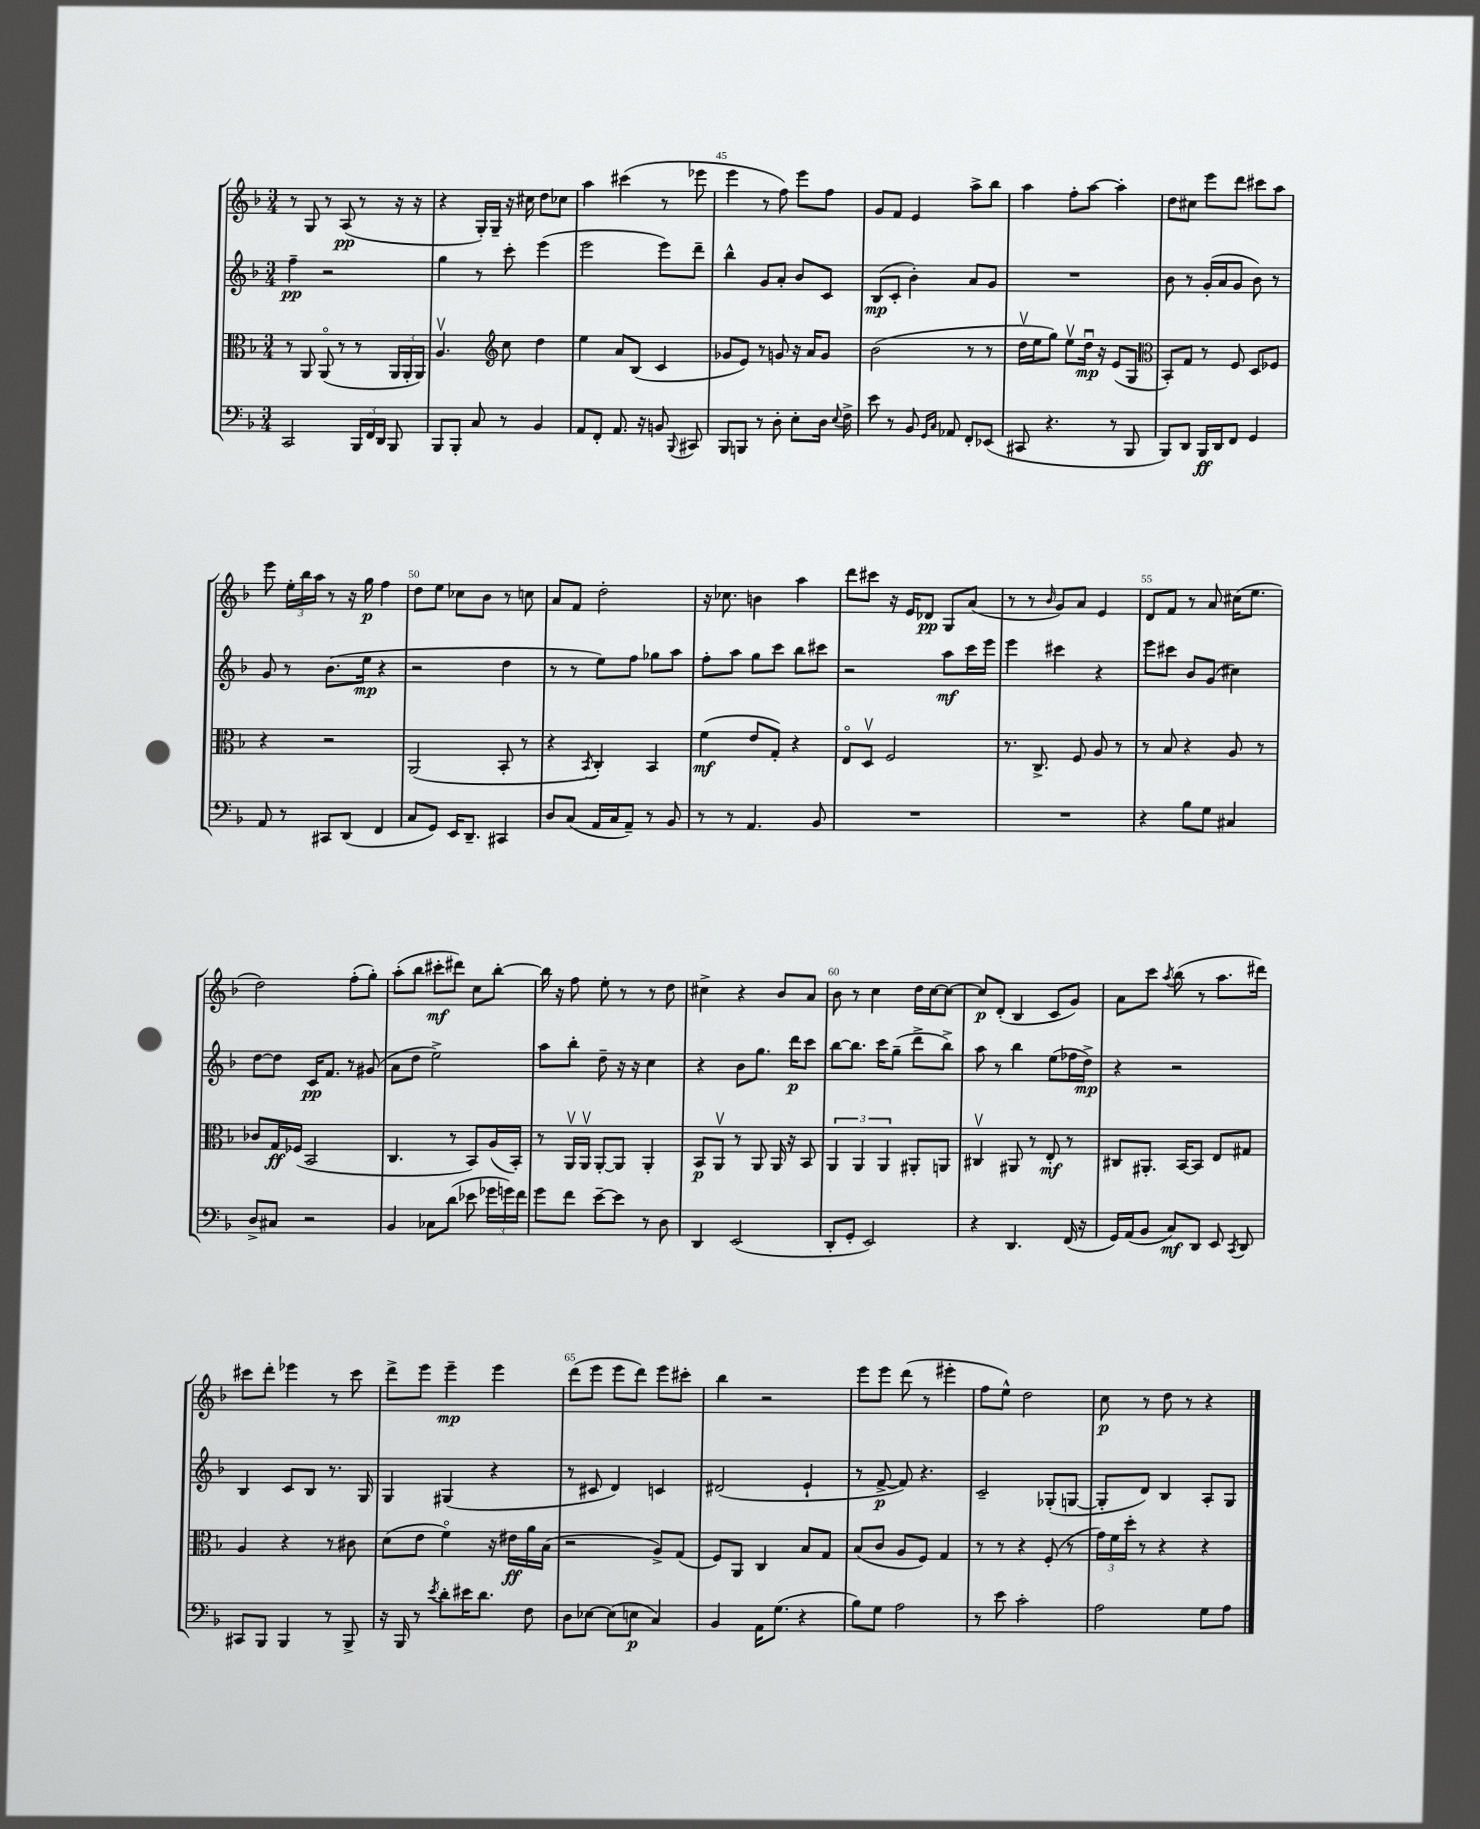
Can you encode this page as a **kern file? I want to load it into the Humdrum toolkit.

**kern	**dynam	**kern	**dynam	**kern	**dynam	**kern	**dynam
*part4	*part4	*part3	*part3	*part2	*part2	*part1	*part1
*staff4	*staff4	*staff3	*staff3	*staff2	*staff2	*staff1	*staff1
*clefF4	*	*clefC3	*	*clefG2	*	*clefG2	*
*k[b-]	*	*k[b-]	*	*k[b-]	*	*k[b-]	*
*M3/4	*	*M3/4	*	*M3/4	*	*M3/4	*
=42	=42	=42	=42	=42	=42	=42	=42
2CC/	.	8r	.	4ff~\	pp	8r	.
.	.	8AA/	.	.	.	8G/	.
.	.	(8AA/	.	2r	.	8r	.
.	.	8r	.	.	.	(8A/	pp
24BBB-/LL	.	8r	.	.	.	8r	.
24FF/	.	.	.	.	.	.	.
24DD/JJ	.	.	.	.	.	.	.
8BBB-/	.	24AA/LL	.	.	.	16r	.
.	.	24AA'/	.	.	.	.	.
.	.	.	.	.	.	16r	.
.	.	24AA/JJ)	.	.	.	.	.
=43	=43	=43	=43	=43	=43	=43	=43
8BBB-/L	.	4.Av/	.	4gg\	.	4r	.
8BBB-'/J	.	.	.	.	.	.	.
8C/	.	.	.	8r	.	16G'/LL)	.
.	.	.	.	.	.	16G~/JJ	.
*	*	*clefG2	*	*	*	*	*
8r	.	8cc\	.	8ccc'\	.	16r	.
.	.	.	.	.	.	16cc#X\	.
4BB-/	.	4dd\	.	(4eee\	.	8dd\L	.
.	.	.	.	.	.	8cc-X\J	.
=44	=44	=44	=44	=44	=44	=44	=44
8AA/L	.	4ee\	.	2eee\	.	4aa\	.
8FF'/J	.	.	.	.	.	.	.
8.AA/	.	8a/L	.	.	.	(4ccc#X\	.
.	.	(8B-/J	.	.	.	.	.
16r	.	.	.	.	.	.	.
8BBn/	.	4c/	.	8eee\L)	.	8r	.
8qqBBB-/	.	.	.	.	.	.	.
8CC#X/	.	.	.	8ddd~\J	.	8eee-X\	.
=45	=45	=45	=45	=45	=45	=45	=45
8BBB-/L	.	8g-X/L	.	4bb-^^\	.	4eee\	.
8BBBn/J	.	8e/J)	.	.	.	.	.
8r	.	8r	.	8g/L	.	8r	.
8D'\	.	8gn/	.	8a'/J	.	8ff\)	.
8E'\L	.	16r	.	8b-/L	.	8eee\L	.
.	.	16a/KL	.	.	.	.	.
16D\Jk	.	8g/J	.	8c/J	.	8ff\J	.
8qqE/	.	.	.	.	.	.	.
16F^\	.	.	.	.	.	.	.
=46	=46	=46	=46	=46	=46	=46	=46
8e\	.	(2b-\	.	(8B-/L	mp	8g/L	.
8r	.	.	.	8c'/J	.	8f/J	.
8BB-/	.	.	.	4b-'\)	.	4e/	.
16qqGG/LL	.	.	.	.	.	.	.
16qqC/JJ	.	.	.	.	.	.	.
8AA-X/	.	.	.	.	.	.	.
8FF'/L	.	8r	.	8a/L	.	8aa^\L	.
(8EE-X/J	.	8r	.	8g/J	.	8bb-\J	.
=47	=47	=47	=47	=47	=47	=47	=47
8CC#X/	.	16ddv\LL	.	2.r	.	4aa\	.
.	.	16ee\J	.	.	.	.	.
4.r	.	8gg\J)	.	.	.	.	.
.	.	8eev\L	.	.	.	8ff'\L	.
.	.	16ddu\Jk	mp	.	.	[8aa\J	.
.	.	16r	.	.	.	.	.
8r	.	(8e/L	.	.	.	4aa'\]	.
8BBB-/	.	8G/J	.	.	.	.	.
=48	=48	=48	=48	=48	=48	=48	=48
*	*	*clefC3	*	*	*	*	*
8BBB-/L)	.	8BB-'/L)	.	8b-\	.	8dd\L	.
8DD/J	.	8G/J	.	8r	.	8cc#X\J	.
16BBB-/LL	ff	8r	.	(16g'/LL	.	8eee\L	.
16DD/J	.	.	.	16a/J	.	.	.
8FF/J	.	8F/	.	8g/J	.	8ddd\J	.
4GG/	.	8D/L	.	8b-\)	.	8ccc#X\L	.
.	.	8F-X/J	.	8r	.	8aa\J	.
!!LO:LB:g=z
=49	=49	=49	=49	=49	=49	=49	=49
8AA/	.	4r	.	8g/	.	8eee\	.
8r	.	.	.	8r	.	24ee'\LL	.
.	.	.	.	.	.	24bb-\	.
.	.	.	.	.	.	24aa\JJ	.
8CC#X/L	.	2r	.	(8.b-\L	.	8r	.
(8DD/J	.	.	.	.	.	16r	.
.	.	.	.	16ee\Jk	mp	16gg\	p
4FF/	.	.	.	4r	.	4ff\	.
=50	=50	=50	=50	=50	=50	=50	=50
8C/L	.	(2AA/	.	2r	.	8dd\L	.
8GG/J)	.	.	.	.	.	8ee\J	.
16EE/KL	.	.	.	.	.	8cc-X\L	.
8.DD~/J	.	.	.	.	.	.	.
.	.	.	.	.	.	8b-\J	.
4CC#X/	.	8BB-'/	.	4dd\	.	8r	.
.	.	8r	.	.	.	8ccn\	.
=51	=51	=51	=51	=51	=51	=51	=51
8D/L	.	4r	.	8r	.	8a/L	.
(8C/J	.	.	.	8r	.	8f/J	.
.	.	8qBB-/	.	.	.	.	.
16AA/LL	.	4C'/)	.	8ee\L)	.	2dd'\	.
16C/J	.	.	.	.	.	.	.
8AA~/J)	.	.	.	8ff\J	.	.	.
8r	.	4BB-/	.	8gg-X\L	.	.	.
8BB-/	.	.	.	8aa\J	.	.	.
=52	=52	=52	=52	=52	=52	=52	=52
8r	.	(4f\	mf	8ff'\L	.	16r	.
.	.	.	.	.	.	8.cc-X\	.
8r	.	.	.	8aa\J	.	.	.
4.AA/	.	8e/L	.	8gg\L	.	4bn\	.
.	.	8G'/J)	.	8ccc\J	.	.	.
.	.	4r	.	8bb-\L	.	4aa\	.
8BB-/	.	.	.	8ccc#X\J	.	.	.
=53	=53	=53	=53	=53	=53	=53	=53
2.r	.	8E/L	.	2r	.	8ddd\L	.
.	.	8Dv/J	.	.	.	8ccc#X\J	.
.	.	2F/	.	.	.	16r	.
.	.	.	.	.	.	16e/KL	.
.	.	.	.	.	.	8d-X/J	pp
.	.	.	.	8aa\L	mf	8G/L	.
.	.	.	.	16ccc\L	.	(8a/J	.
.	.	.	.	16eee\JJ	.	.	.
=54	=54	=54	=54	=54	=54	=54	=54
2.r	.	8.r	.	4eee\	.	8r	.
.	.	.	.	.	.	8r	.
.	.	8.C^/	.	.	.	.	.
.	.	.	.	.	.	16qqb-/	.
.	.	.	.	4ccc#X\	.	8g/L)	.
.	.	8F/	.	.	.	8a/J	.
.	.	8A/	.	4r	.	4e/	.
.	.	8r	.	.	.	.	.
=55	=55	=55	=55	=55	=55	=55	=55
4r	.	8r	.	8eee\L	.	8d/L	.
.	.	8B-/	.	8ccc#X\J	.	8f/J	.
8B-\L	.	4r	.	8b-/L	.	8r	.
8G\J	.	.	.	(8g/J	.	8a/	.
4C#X/	.	8A/	.	4cc#X\)	.	(16cc#X\KL	.
.	.	.	.	.	.	8.ee\J	.
.	.	8r	.	.	.	.	.
!!LO:LB:g=z
=56	=56	=56	=56	=56	=56	=56	=56
8D^/L	.	8c-X/L	.	[8dd\L	.	2dd\)	.
8C#X/J	.	16G/L	ff	8dd\J]	.	.	.
.	.	(16F-X/JJ	.	.	.	.	.
2r	.	2BB-/	.	16c/KL	pp	.	.
.	.	.	.	8.f/J	.	.	.
.	.	.	.	8r	.	(8ff'\L	.
.	.	.	.	(8g#X/	.	8gg'\J)	.
=57	=57	=57	=57	=57	=57	=57	=57
4BB-/	.	4.C/	.	8a\L	.	(8aa'\L	.
.	.	.	.	8dd\J	.	8bb-\J	.
8C-X\L	.	.	.	2ee^\)	.	8ccc#X'\L	mf
(8d\J	.	8r	.	.	.	8ddd#X\J)	.
8e-X\	.	8BB-/L)	.	.	.	8cc\L	.
24g-X\LL	.	(16A/L	.	.	.	[8bb-'\J	.
24gn\)	.	.	.	.	.	.	.
.	.	16BB-'/JJ)	.	.	.	.	.
24f\JJ	.	.	.	.	.	.	.
=58	=58	=58	=58	=58	=58	=58	=58
8g\L	.	8r	.	8aa\L	.	16bb-\]	.
.	.	.	.	.	.	16r	.
8f\J	.	16AAv/LL	.	8bb-'\J	.	8ff\	.
.	.	16AAv/JJ	.	.	.	.	.
[8e~\L	.	[8AA'/L	.	8dd~\	.	8ee'\	.
8e\J]	.	8AA/J]	.	16r	.	8r	.
.	.	.	.	16r	.	.	.
8r	.	4AA'/	.	4cc\	.	8r	.
8D\	.	.	.	.	.	8dd\	.
=59	=59	=59	=59	=59	=59	=59	=59
4DD/	.	8BB-/L	p	4r	.	4cc#X^\	.
.	.	8AAv/J	.	.	.	.	.
(2EE/	.	8r	.	8b-\L	.	4r	.
.	.	8AA/	.	8.gg\J	.	.	.
.	.	16AA/	.	.	.	8b-/L	.
.	.	16r	.	16ddd\KL	p	.	.
.	.	8BB-/	.	8ccc\J	.	8a/J	.
=60	=60	=60	=60	=60	=60	=60	=60
8DD'/L	.	6AA/	.	[8bb-\L	.	8b-\	.
8GG'/J	.	.	.	8.bb-\J]	.	8r	.
.	.	6AA/	.	.	.	.	.
2EE/)	.	.	.	.	.	4cc\	.
.	.	.	.	16ccc\KL	.	.	.
.	.	6AA/	.	.	.	.	.
.	.	.	.	(8gg~\J	.	.	.
.	.	8AA#X'/L	.	8ddd^\L	.	16dd\LL	.
.	.	.	.	.	.	[16cc\J	.
.	.	8AAn/J	.	8bb-^\J)	.	8cc\J_	.
=61	=61	=61	=61	=61	=61	=61	=61
4r	.	4C#Xv/	.	8aa\	.	8cc/L]	p
.	.	.	.	8r	.	(8d'/J	.
4.DD/	.	8AA#X/	.	4bb-\	.	4B-/	.
.	.	8r	.	.	.	.	.
.	.	8E'/	mf	(8ee\L	.	8c/L	.
(16FF/	.	8r	.	16ff-X\L	.	8g/J)	.
16r	.	.	.	16dd^\JJ)	mp	.	.
=62	=62	=62	=62	=62	=62	=62	=62
16GG/LL)	.	8C#X/L	.	4r	.	8a\L	.
(16AA/J	.	.	.	.	.	.	.
8BB-/J	.	8.AA#X'/J	.	.	.	8ccc\J	.
.	.	.	.	.	.	8qaa/	.
8C/L)	mf	.	.	2r	.	(8bb-\	.
.	.	[16BB-/KL	.	.	.	.	.
8DD/J	.	8BB-/J]	.	.	.	8r	.
8EE/	.	8E/L	.	.	.	8.aa\L	.
8qCC/	.	.	.	.	.	.	.
8DD/	.	8G#X/J	.	.	.	.	.
.	.	.	.	.	.	16ddd#X\Jk)	.
!!LO:LB:g=z
=63	=63	=63	=63	=63	=63	=63	=63
8CC#X/L	.	4A/	.	4B-/	.	8ccc#X\L	.
8BBB-/J	.	.	.	.	.	8ddd'\J	.
4BBB-/	.	4r	.	8c/L	.	4eee-X\	.
.	.	.	.	8B-/J	.	.	.
8r	.	8r	.	8.r	.	8r	.
8BBB-^/	.	8c#X\	.	.	.	8ccc#\	.
.	.	.	.	16G/	.	.	.
=64	=64	=64	=64	=64	=64	=64	=64
16r	.	(8d\L	.	4G/	.	8ddd^\L	.
16BBB-/	.	.	.	.	.	.	.
8r	.	8e\J	.	.	.	8eee\J	.
8qe/	.	.	.	.	.	.	.
8d'\L	.	4f\)	.	(4G#X/	.	4eee~\	mp
16e#X\K	.	.	.	.	.	.	.
8.d\J	.	.	.	.	.	.	.
.	.	16r	.	4r	.	4eee\	.
.	.	16e#X\LL	ff	.	.	.	.
8F\	.	16a\	.	.	.	.	.
.	.	(16B-\JJ	.	.	.	.	.
=65	=65	=65	=65	=65	=65	=65	=65
8D\L	.	2r	.	8r	.	(8ddd\L	.
[8E-X\J	.	.	.	8c#X/	.	8eee\J	.
(8E-\L]	.	.	.	4d/)	.	8eee\L	.
8En\J	p	.	.	.	.	8ddd\J)	.
4C/)	.	8A^/L)	.	4cn/	.	8eee\L	.
.	.	(8G/J	.	.	.	8ccc#X'\J	.
=66	=66	=66	=66	=66	=66	=66	=66
4BB-/	.	8F/L)	.	(2d#X/	.	4bb-\	.
.	.	8AA/J	.	.	.	.	.
16AA\KL	.	4C/	.	.	.	2r	.
(8.G\J	.	.	.	.	.	.	.
4r	.	8B-/L	.	4e`/	.	.	.
.	.	8G/J	.	.	.	.	.
=67	=67	=67	=67	=67	=67	=67	=67
8B-\L)	.	(8B-/L	.	8r	.	8eee\L	.
8G\J	.	8c/J	.	[8f^/	p	8eee\J	.
2A\	.	8A/L	.	8f/])	.	(8ddd\	.
.	.	8F/J)	.	4.r	.	8r	.
.	.	4G/	.	.	.	4eee#X'\	.
=68	=68	=68	=68	=68	=68	=68	=68
8r	.	8r	.	2c~/	.	8ff\L	.
8e\	.	8r	.	.	.	8ee^^\J)	.
2c'\	.	4r	.	.	.	2dd\	.
.	.	(8F'/	.	(8G-X'/L	.	.	.
.	.	8r	.	[8Gn/J	.	.	.
=69	=69	=69	=69	=69	=69	=69	=69
2A\	.	24g\LL)	.	8G'/L]	.	8cc\	p
.	.	24f\	.	.	.	.	.
.	.	24dd'\JJ	.	.	.	.	.
.	.	8r	.	8d/J)	.	8r	.
.	.	4r	.	4B-/	.	8dd\	.
.	.	.	.	.	.	8r	.
8G\L	.	4r	.	8A'/L	.	4r	.
8A\J	.	.	.	8G/J	.	.	.
==	==	==	==	==	==	==	==
*-	*-	*-	*-	*-	*-	*-	*-
